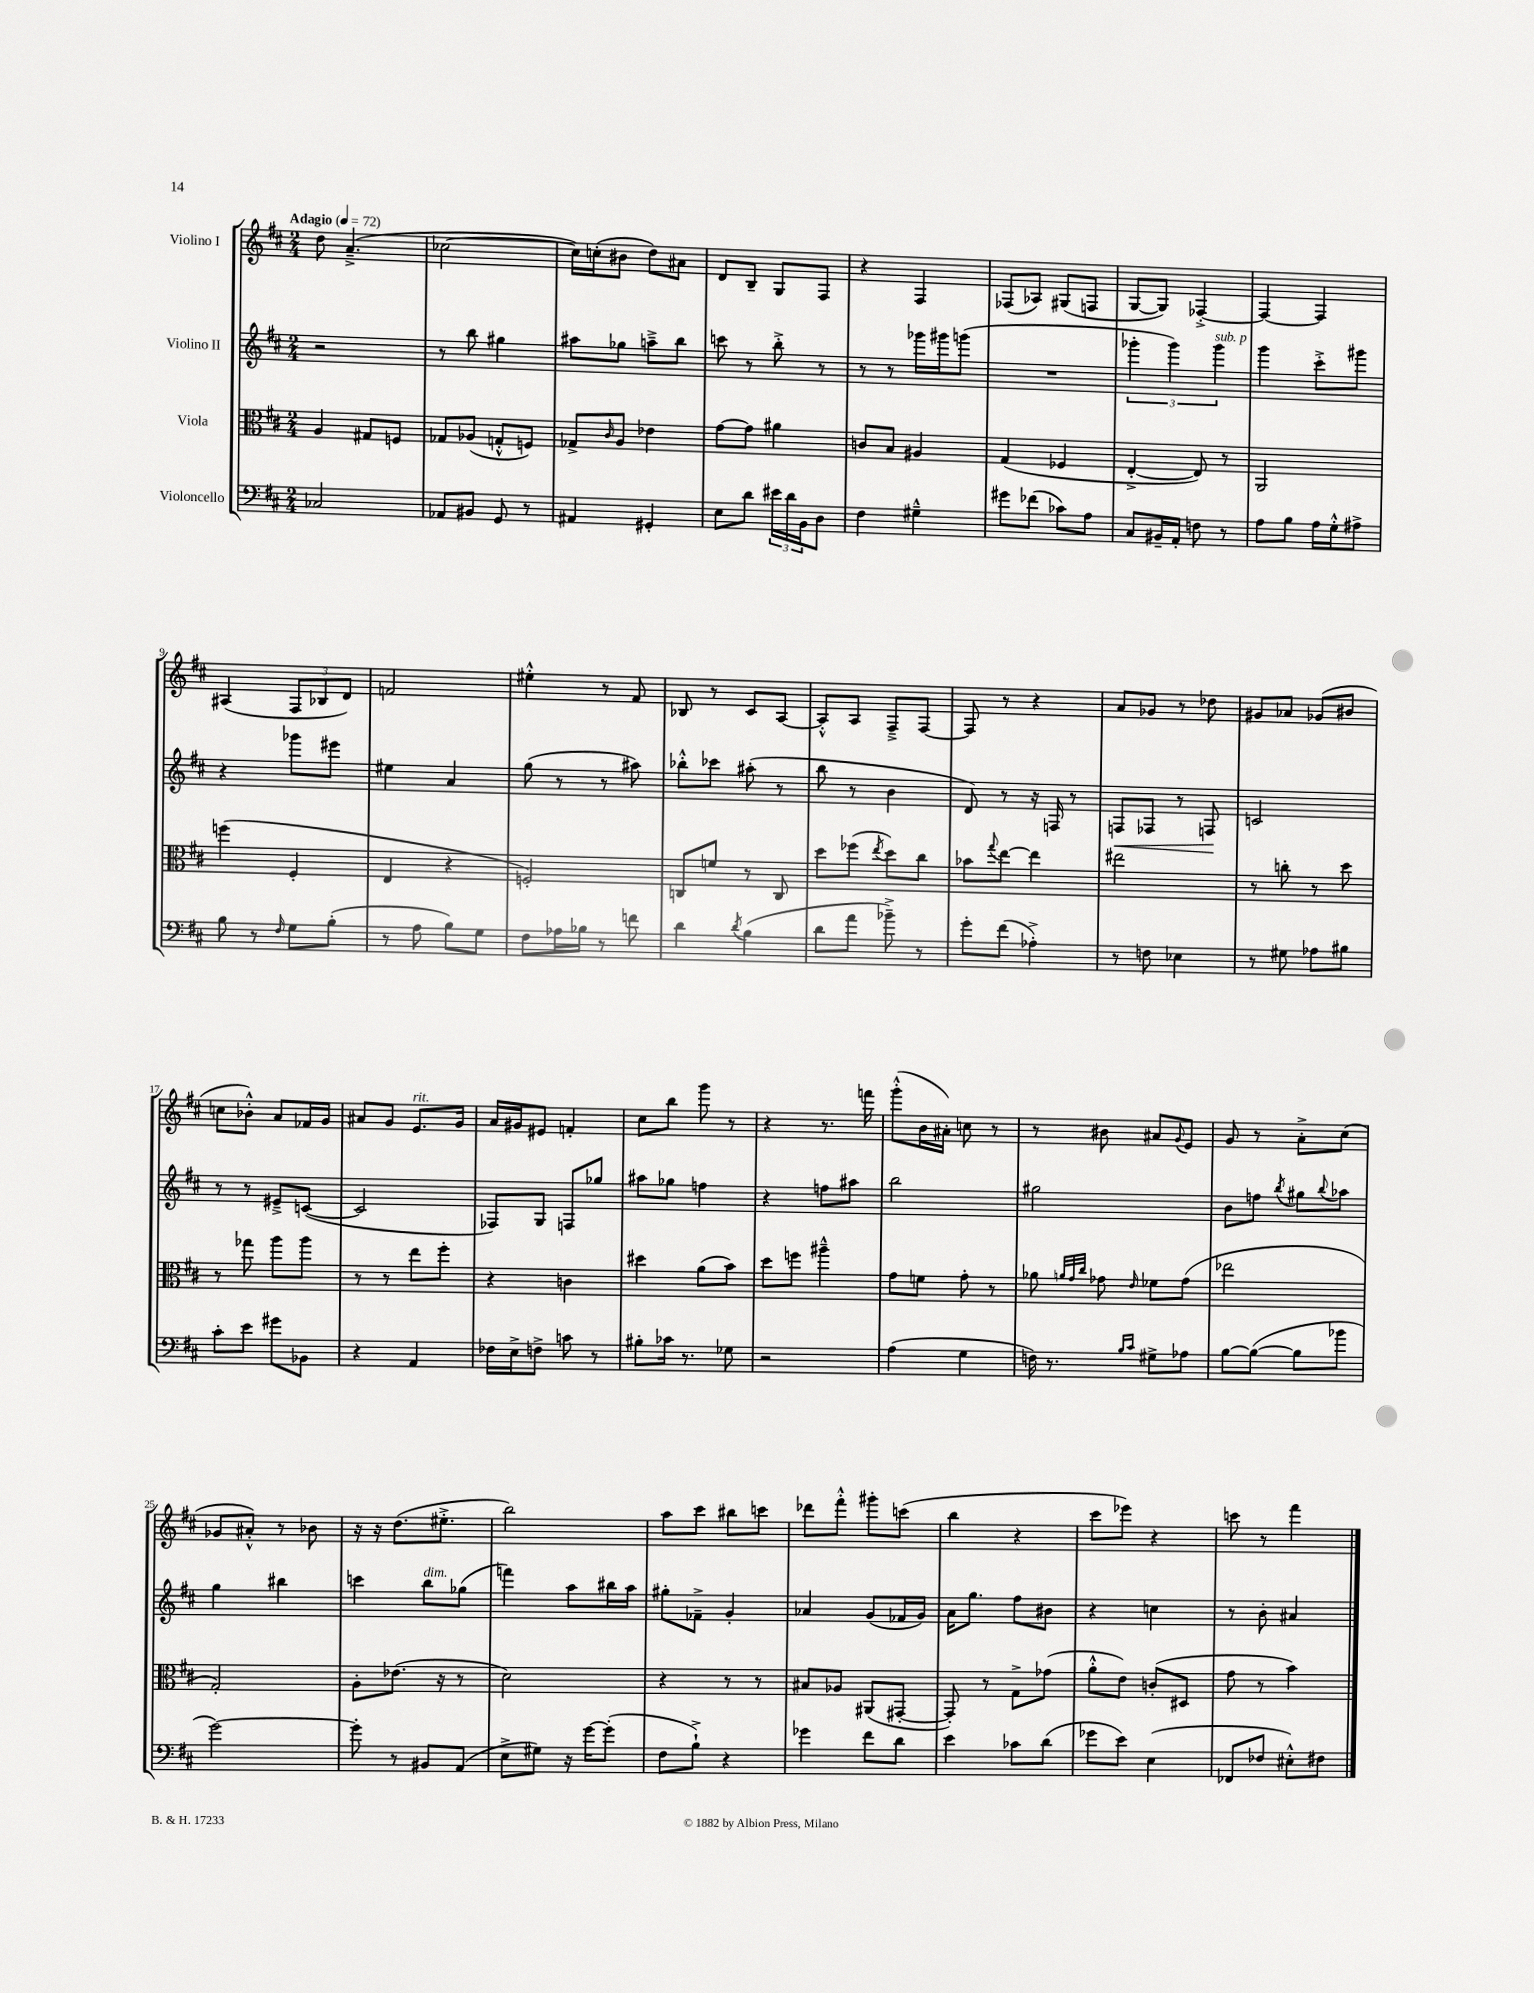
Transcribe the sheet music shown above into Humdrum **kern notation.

**kern	**kern	**kern	**dynam	**kern
*part4	*part3	*part2	*part2	*part1
*staff4	*staff3	*staff2	*staff2	*staff1
*I"Violoncello	*I"Viola	*I"Violino II	*	*I"Violino I
*clefF4	*clefC3	*clefG2	*	*clefG2
*k[f#c#]	*k[f#c#]	*k[f#c#]	*	*k[f#c#]
*M2/4	*M2/4	*M2/4	*	*M2/4
*MM72	*MM72	*MM72	*	*MM72
=1	=1	=1	=1	=1
!	!	!	!	!LO:TX:a:B:t=Adagio
2C-X/	4A/	2r	.	8dd\
.	.	.	.	(4.a~^/
.	8G#X/L	.	.	.
.	8Fn/J	.	.	.
=2	=2	=2	=2	=2
8AA-X/L	8G-X/L	8r	.	[2cc-X\
8BB#X/J	(8A-X/J	8bb\	.	.
8GG/	8Gn'^^/L	4gg#X\	.	.
8r	8Fn/J)	.	.	.
=3	=3	=3	=3	=3
4AA#X/	8G-X^/L	8aa#X\L	.	16cc-\LL])
.	.	.	.	(16ccn'\J
.	16qqc#/	.	.	.
.	8A/J	8gg-X\J	.	8b#X\J
4GG#X'/	4e-X\	8aan~^\L	.	8dd\L)
.	.	8bb\J	.	8a#X\J
=4	=4	=4	=4	=4
8E\L	[8g\L	8cccn\	.	8d/L
8d\J	8g\J]	8r	.	8B~/J
24e#X\LL	4a#X\	8bb'^\	.	8G/L
24d\	.	.	.	.
24BB\J	.	.	.	.
8D\J	.	8r	.	8F#/J
=5	=5	=5	=5	=5
4F#\	8cn/L	8r	.	4r
.	8B/J	8r	.	.
4G#X~^^\	4A#X/	16ggg-X\LL	.	4F#/
.	.	16ggg#X\J	.	.
.	.	(8gggn\J	.	.
=6	=6	=6	=6	=6
8g#X\L	(4G/	2r	.	(8F-X/L
(8f-X\J	.	.	.	8A-X/J)
8c-X\L)	4F-X/	.	.	(8G#X/L
8A\J	.	.	.	8Fn/J
=7	=7	=7	=7	=7
8C#/L	[4E'^/	6ggg-X'\	.	[8G/L
16BB#X~/L	.	.	.	8G/J])
.	.	6ggg-\)	.	.
16AA'/JJ	.	.	.	.
8Fn\	8E/])	.	.	[4F-X'^/
!	!	!LO:TX:a:i:t=sub. p	!	!
.	.	6ggg-\	.	.
8r	8r	.	.	.
=8	=8	=8	=8	=8
8A\L	2AA/	4ggg\	.	4F-/_
8B\J	.	.	.	.
16A\LL	.	8ccc#'^\L	.	4F-/]
16G'^^\J	.	.	.	.
8A#X^\J	.	8ggg#X\J	.	.
!!LO:LB:g=z
=9	=9	=9	=9	=9
8B\	(4ffn\	4r	.	(4A#X/
8r	.	.	.	.
16qqF#/	.	.	.	.
8G\L	4F#'/	8ggg-X\L	.	12F#/L
.	.	.	.	12B-X/
(8B'\J	.	8eee#X\J	.	.
.	.	.	.	12d/J)
=10	=10	=10	=10	=10
8r	4E/	4ee#X\	.	2fn/
8A\	.	.	.	.
8B\L)	4r	4a/	.	.
8G\J	.	.	.	.
=11	=11	=11	=11	=11
8F#\L	2Fn'/)	(8gg\	.	4ee#X'^^\
16A-X\L	.	8r	.	.
16B-X\JJ	.	.	.	.
8r	.	8r	.	8r
8fn\	.	8aa#X\)	.	8f#/
=12	=12	=12	=12	=12
4d\	8Cn/L	8bb-X'^^\L	.	8B-X/
.	8fn/J	8ccc-X\J	.	8r
8qd/	.	.	.	.
(4B\	8r	(8aa#X'\	.	8c#/L
.	8C/	8r	.	[8A/J
=13	=13	=13	=13	=13
8d\L	8dd\L	8bb\	.	8A'^^/L]
8a\J	(8ff-X\J	8r	.	8A/J
.	8qee/	.	.	.
8b-X~^\)	8dd\L)	4b\	.	8F#~^/L
8r	8cc#\J	.	.	[8F#/J
=14	=14	=14	=14	=14
8g'\L	8b-X\L	8d/)	.	8F#/]
.	8qqgg/	.	.	.
(8f#\J	[8ee\J	8r	.	8r
4A-X'^\)	4ee\]	16r	.	4r
.	.	16Fn/	.	.
.	.	8r	.	.
=15	=15	=15	=15	=15
!	!	!	!LO:HP:b	!
8r	2ee#X\	8Fn/L	<	8a/L
8Fn\	.	8F-X/J	.	8g-X/J
4E-X\	.	8r	.	8r
.	.	8Fn/	.	8dd-X\
.	.	.	[	.
=16	=16	=16	=16	=16
8r	8r	2cn/	.	8g#X/L
8G#X\	8ccn'\	.	.	8a-X/J
8A-X\L	8r	.	.	(8g-X/L
8B#X\J	8dd\	.	.	8b#X/J
!!LO:LB:g=z
=17	=17	=17	=17	=17
8c#'\L	8r	8r	.	8ccn\L
8e\J	8gg-X\	8r	.	8b-X'^^\J)
8g#X\L	8aa\L	8e#X~^/L	.	8a/L
8BB-X\J	8aa\J	([8cn/J	.	16f-X/L
.	.	.	.	16g/JJ
=18	=18	=18	=18	=18
4r	8r	2c/]	.	8a#X/L
.	8r	.	.	8g/J
!	!	!	!	!LO:TX:a:i:t=rit.
4AA/	8ee\L	.	.	8.e/L
.	8ff#'\J	.	.	.
.	.	.	.	16g/Jk
=19	=19	=19	=19	=19
16F-X\LL	4r	8F-X/L)	.	16a/LL
16E^\J	.	.	.	16g#X/J
8Fn^\J	.	8G/J	.	8e#X/J
8cn\	4cn\	8Fn/L	.	4fn'/
8r	.	8gg-X/J	.	.
=20	=20	=20	=20	=20
8B#X'\L	4dd#X\	8aa#X\L	.	8cc#\L
16c-X\Jk	.	8gg-X\J	.	8bb\J
8.r	.	.	.	.
.	(8a\L	4ffn\	.	8ggg\
8G-X\	8b\J)	.	.	8r
=21	=21	=21	=21	=21
2r	8dd\L	4r	.	4r
.	8ffn\J	.	.	.
.	4aa#X~^^\	8ffn\L	.	8.r
.	.	8aa#X\J	.	.
.	.	.	.	16fffn\
=22	=22	=22	=22	=22
(4A\	8g\L	2bb\	.	(8ggg'^^\L
.	8fn\J	.	.	16b\L
.	.	.	.	16a#X'\JJ)
4G\	8g'\	.	.	8ccn\
.	8r	.	.	8r
=23	=23	=23	=23	=23
16Fn\)	8a-X\	2gg#X\	.	8r
8.r	.	.	.	.
.	32qqan/LLL	.	.	.
.	32qqg/	.	.	.
.	32qqcc#/JJJ	.	.	.
.	8g-X\	.	.	8b#X\
16qqB/LL	.	.	.	.
16qqc#/JJ	16qqe/	.	.	.
8G#X^\L	8f-X\L	.	.	8a#X/L
.	.	.	.	8qqg/
8A-X\J	(8g-\J	.	.	8e/J
=24	=24	=24	=24	=24
[8B\L	2ee-X\	8b\L	.	8g/
(8B\J_	.	8ffn\J	.	8r
.	.	8qbb/	.	.
8B\L]	.	8gg#X\L	.	8a'^\L
.	.	8qqbb/	.	.
8b-X\J	.	8aa-X\J	.	(8cc#\J
!!LO:LB:g=z
=25	=25	=25	=25	=25
[2g\)	2G'/)	4gg\	.	8g-X/L
.	.	.	.	8a#X'^^/J)
.	.	4bb#X\	.	8r
.	.	.	.	8b-X\
=26	=26	=26	=26	=26
8g'\]	8A'\L	4cccn\	.	16r
.	.	.	.	16r
8r	(8.e-X\J	.	.	(8.dd\L
!	!	!LO:TX:a:i:t=dim.	!	!
8BB#X/L	.	8bb\L	.	.
.	16r	.	.	8.ee#X'^\J
(8AA/J	8r	(8gg-X\J	.	.
=27	=27	=27	=27	=27
8E^\L	2d\)	4fffn\)	.	2bb\)
8G#X\J)	.	.	.	.
16r	.	8aa\L	.	.
[16g\KL	.	.	.	.
(8g'\J]	.	16bb#X\L	.	.
.	.	16aa\JJ	.	.
=28	=28	=28	=28	=28
8F#\L	4r	8gg#X'\L	.	8aa\L
8B`^\J)	.	8f-X~^\J	.	8ccc#\J
4r	8r	4g'/	.	8bb#X\L
.	8r	.	.	8cccn\J
=29	=29	=29	=29	=29
4g-X\	8B#X/L	4a-X/	.	8ddd-X\L
.	8A-X/J	.	.	8fff#'^^\J
8f#\L	(8AA#X/L	(8g/L	.	8ggg#X'\L
8d\J	[8GG#X'/J	16f-X/L	.	(8cccn\J
.	.	16g/JJ)	.	.
=30	=30	=30	=30	=30
4e\	8GG#'/])	16a\KL	.	4bb\
.	.	8.gg\J	.	.
.	8r	.	.	.
8c-X\L	8G^\L	8ff#\L	.	4r
(8d\J	(8g-X\J	8b#X\J	.	.
=31	=31	=31	=31	=31
8g-X\L	8a'^^\L	4r	.	8ccc#\L
8e\J)	8e\J)	.	.	8eee-X\J)
(4E\	(8cn'/L	4ccn\	.	4r
.	8D#X/J	.	.	.
=32	=32	=32	=32	=32
8FF-X/L	8g\	8r	.	8cccn\
8F-X/J	8r	8b'\	.	8r
8E#X'^^\L)	4b\)	4a#X/	.	4fff#\
8F#X\J	.	.	.	.
==	==	==	==	==
*-	*-	*-	*-	*-
